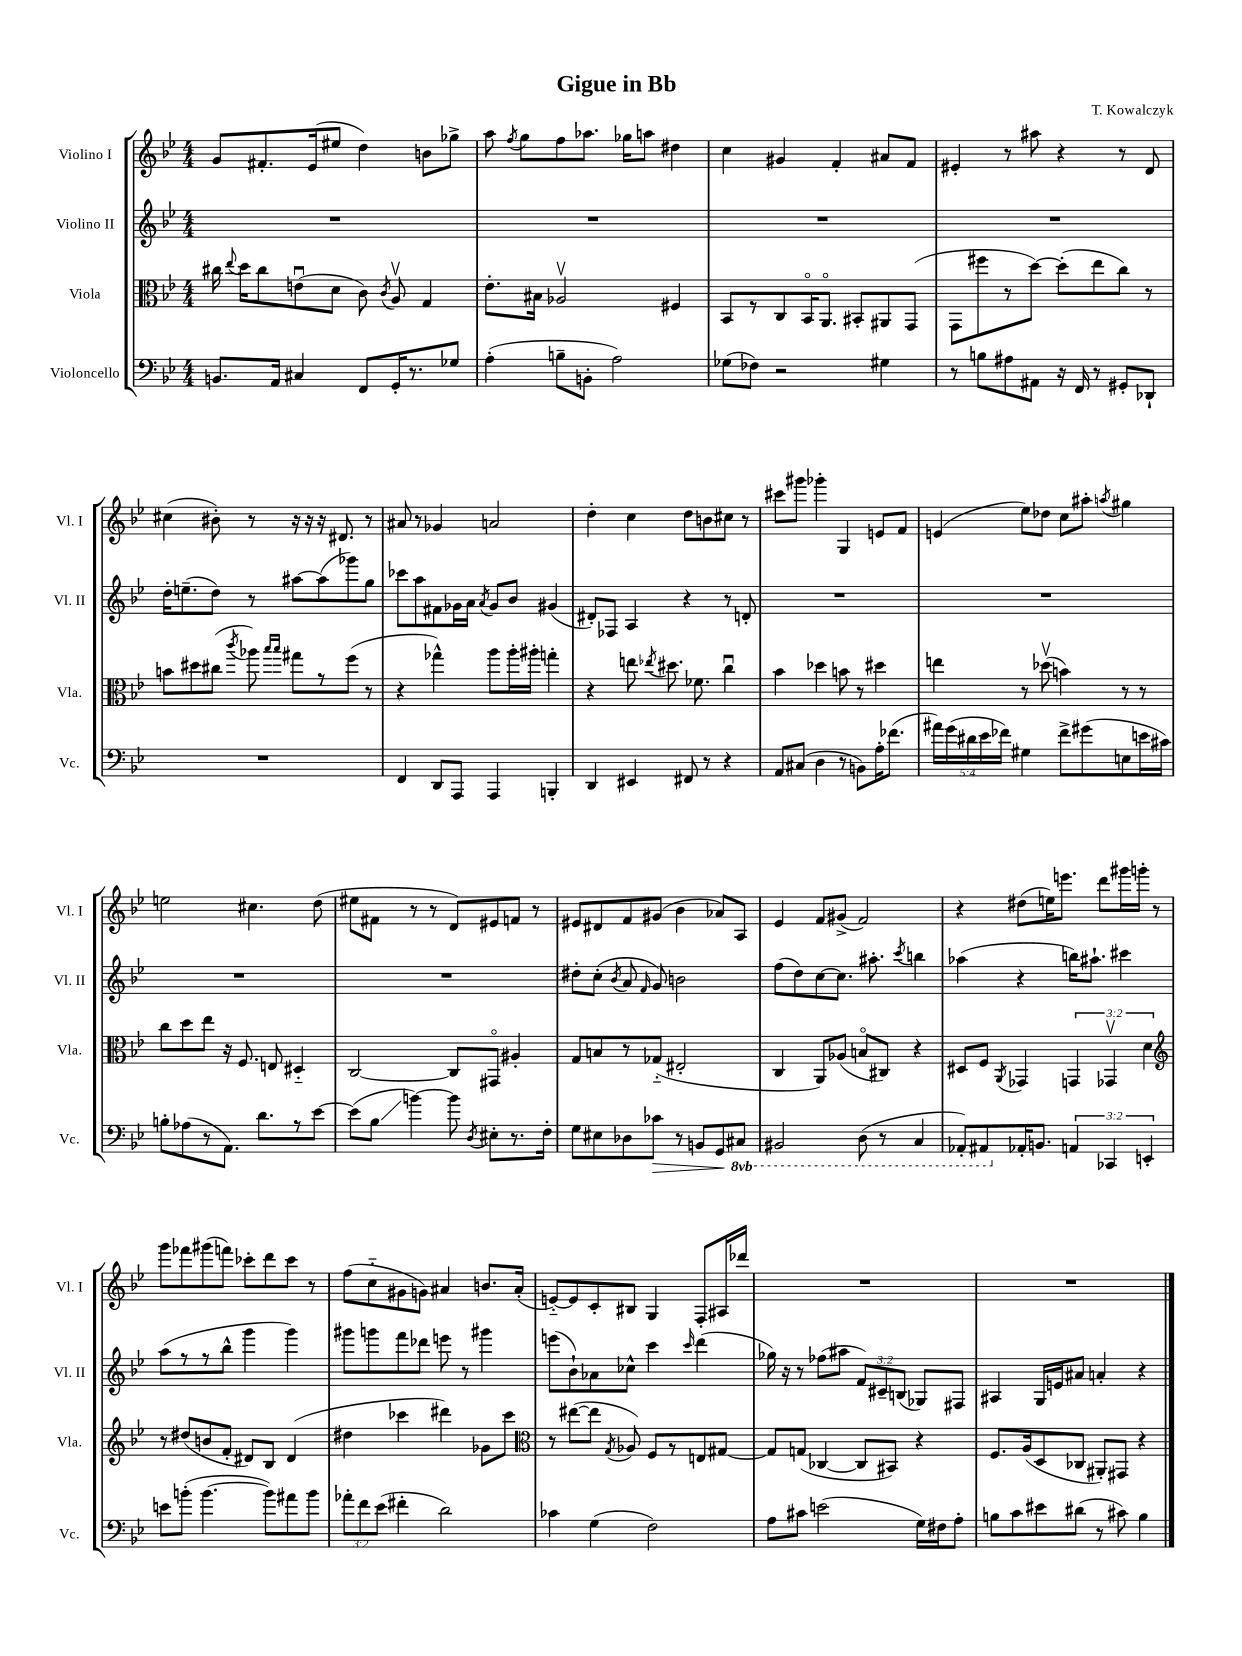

**kern	**kern	**kern	**kern
*staff4	*staff3	*staff2	*staff1
*clefF4	*clefC3	*clefG2	*clefG2
*k[b-e-]	*k[b-e-]	*k[b-e-]	*k[b-e-]
*M4/4	*M4/4	*M4/4	*M4/4
8.BB	16cc#	1r	8g
.	8qqee-	.	.
.	16dd	.	.
.	8cc#	.	8.f#'
16AA	.	.	.
4C#	(8eu	.	.
.	.	.	(16e-
.	8d	.	8ee#
8FF	8c)	.	4dd)
.	8qc	.	.
16GG'	8Av	.	.
8.r	.	.	.
.	4G	.	8b
8G-	.	.	8gg-^
=	=	=	=
(4A'	8.e-'	1r	8aa
.	.	.	8qff
.	.	.	8gg
.	16B#	.	.
8B~	2A-v	.	8ff
8BB'	.	.	8.aa-
2A)	.	.	.
.	.	.	16gg-
.	.	.	8aa
.	4F#	.	4dd#
=	=	=	=
(8G-	8BB-	1r	4cc
8F-)	8r	.	.
2r	8C	.	4g#
.	16BB-o	.	.
.	8.AAo	.	.
.	.	.	4f'
.	8BB#'	.	.
4G#	8AA#	.	8a#
.	(8GG	.	8f
=	=	=	=
8r	8GG	1r	4e#'
8B	8ff#	.	.
8A#	8r	.	8r
8AA#	[8dd)	.	8aa#
16r	(8dd']	.	4r
16FF	.	.	.
8r	8ee-	.	.
8GG#'	8cc)	.	8r
8DD-`	8r	.	8d
=	=	=	=
1r	8b	16dd'	(4cc#
.	.	(8.ee~	.
.	8dd#	.	.
.	(8cc#	8dd)	8b#')
.	8qccc	.	.
.	8aa-)	8r	8r
.	16qqbb-	.	.
.	16qqbb-	.	.
.	8gg#	[8aa#	16r
.	.	.	16r
.	8r	(8aa#]	16r
.	.	.	8.d#
.	(8ff	8ggg-)	.
.	8r	8gg	8r
=	=	=	=
4FF	4r	8ccc-	8a#
.	.	8aa	8r
8DD	4gg-^^)	8f#	4g-
8AAA	.	16g-	.
.	.	16a	.
.	.	8qa	.
4AAA	8aa	8g-	2a
.	16aa'	8b-	.
.	16aa#'	.	.
4BBB'	4gg'	(4g#	.
=	=	=	=
4DD	4r	8d#')	4dd'
.	.	8F-	.
4EE#	8ee	4A	4cc
.	8qee-	.	.
.	8.dd#	.	.
8FF#	.	4r	8dd
.	8.f-	.	.
8r	.	.	8b
4r	4ccu	8r	8cc#
.	.	8d'	8r
=	=	=	=
8AA	4b-	1r	8ccc#
(8C#	.	.	8ggg#
4D	4dd-	.	4ggg-'
8r	8b	.	4G
8BB)	8r	.	.
16A'	4dd#	.	8e
(8.f-	.	.	.
.	.	.	8f
=	=	=	=
20a#)	4ee	1r	(4e
(20g	.	.	.
20d#	.	.	.
20e-	.	.	.
20f-)	.	.	.
4G#	8r	.	8ee-)
.	(8dd-v	.	8dd-
8f-^	4b)	.	8cc
(8g#	.	.	8aa#'
.	.	.	8qaa
8E	8r	.	4gg#
16e	8r	.	.
16c#)	.	.	.
=	=	=	=
8B'	8cc	1r	2ee
(8A-	8dd	.	.
8r	8ee-	.	.
8.AA)	16r	.	.
.	8.F	.	.
.	.	.	4.cc#
8.d	.	.	.
.	8E	.	.
8r	4D#'~	.	.
[8e-	.	.	(8dd
=	=	=	=
(8e-]	[2C	1r	8ee#
8B-	.	.	8f#
[4b)	.	.	8r
.	.	.	8r
8b]	8C]	.	8d)
8qD	.	.	.
8E#'	8GG#o	.	8e#
8.r	4A#'	.	8f
.	.	.	8r
16F'	.	.	.
=	=	=	=
8G	8G	8dd#'	8e#
8E#	8B	(8cc'	8d#
.	.	8qb-	.
8D-	8r	8a	8f
.	.	16qqf	.
8c-	(8G-'~	8g)	(8g#
8r	2E#'	2b	4b-
8BB	.	.	.
8GG	.	.	8a-)
8CC#	.	.	8A
=	=	=	=
2BBB#	4C	(8ff	4e-
.	.	8dd)	.
.	8AA)	[8cc	8f
.	(8A-	8.cc]	(8g#^
(8DD	8Bo	.	2f)
.	.	8.aa#'	.
8r	8C#)	.	.
.	.	8qccc	.
4CC	4r	4bb	.
=	=	=	=
8AAA-')	8D#	(4aa-	4r
8AAA#	8F	.	.
.	8qAA	.	.
16AA-'	4GG-	4r	(8dd#
8.BB	.	.	.
.	.	.	16ee)
.	.	.	8.eee
6AA	6GG	16bb)	.
.	.	8.aa#`	.
.	.	.	8ddd
6CC-	6GG-v	.	.
.	.	4ccc#	16ggg#
.	.	.	16ggg'
6EE'	6d	.	.
.	.	.	8r
=	=	=	=
*	*clefG2	*	*
8e	8r	(8aa	8ggg
(8b'	(8dd#	8r	8fff-
[4.b	8b	8r	(8ggg#
.	8f'	8bb-^^	8fff)
.	8d#)	4ggg	8ccc-'
8b])	8B-	.	8ddd
8a#	(4d#	4ggg)	8ccc-
8b	.	.	8r
=	=	=	=
12a-'	4dd#	8ggg#	(8ff
12f	.	.	.
.	.	8ggg	8cc'~
(12e-	.	.	.
4f#'	4ccc-	8fff	8g#
.	.	8ddd-	8g)
2d)	4ddd#)	8eee	4a#
.	.	8r	.
.	8g-	4ggg#	8.b
.	8ccc-	.	.
.	.	.	(16a#'
=	=	=	=
*	*clefC3	*	*
4c-	8r	(8eee	[8e'~)
.	([8ee#	8b-`)	8e]
(4G	8ee#]	8a-	8c'
.	8qG	.	.
.	8A-)	8cc-^^	8B#
2F)	8F	4ccc	4G
.	8r	.	.
.	.	16qqccc	.
.	8E	(4ddd	8F'
.	[8G#	.	16A#
.	.	.	16ddd-
=	=	=	=
8A	8G#]	16gg-)	1r
.	.	16r	.
8c#	(8G	8r	.
(2e	[4C-	(8ff-	.
.	.	8aa#	.
.	8C-]	12f)	.
.	.	12c#~	.
.	8BB#)	.	.
.	.	(12B	.
16G)	4r	8G-)	.
16F#	.	.	.
8A'	.	8F#	.
=	=	=	=
8B	8.F	4A#	1r
8c	.	.	.
.	(16A	.	.
8e#	8D	16G	.
.	.	16e	.
(8d#	8C-	8a#	.
8r	8AA#')	4a'	.
8c#)	8GG#	.	.
4B	4r	4r	.
==	==	==	==
*-	*-	*-	*-
